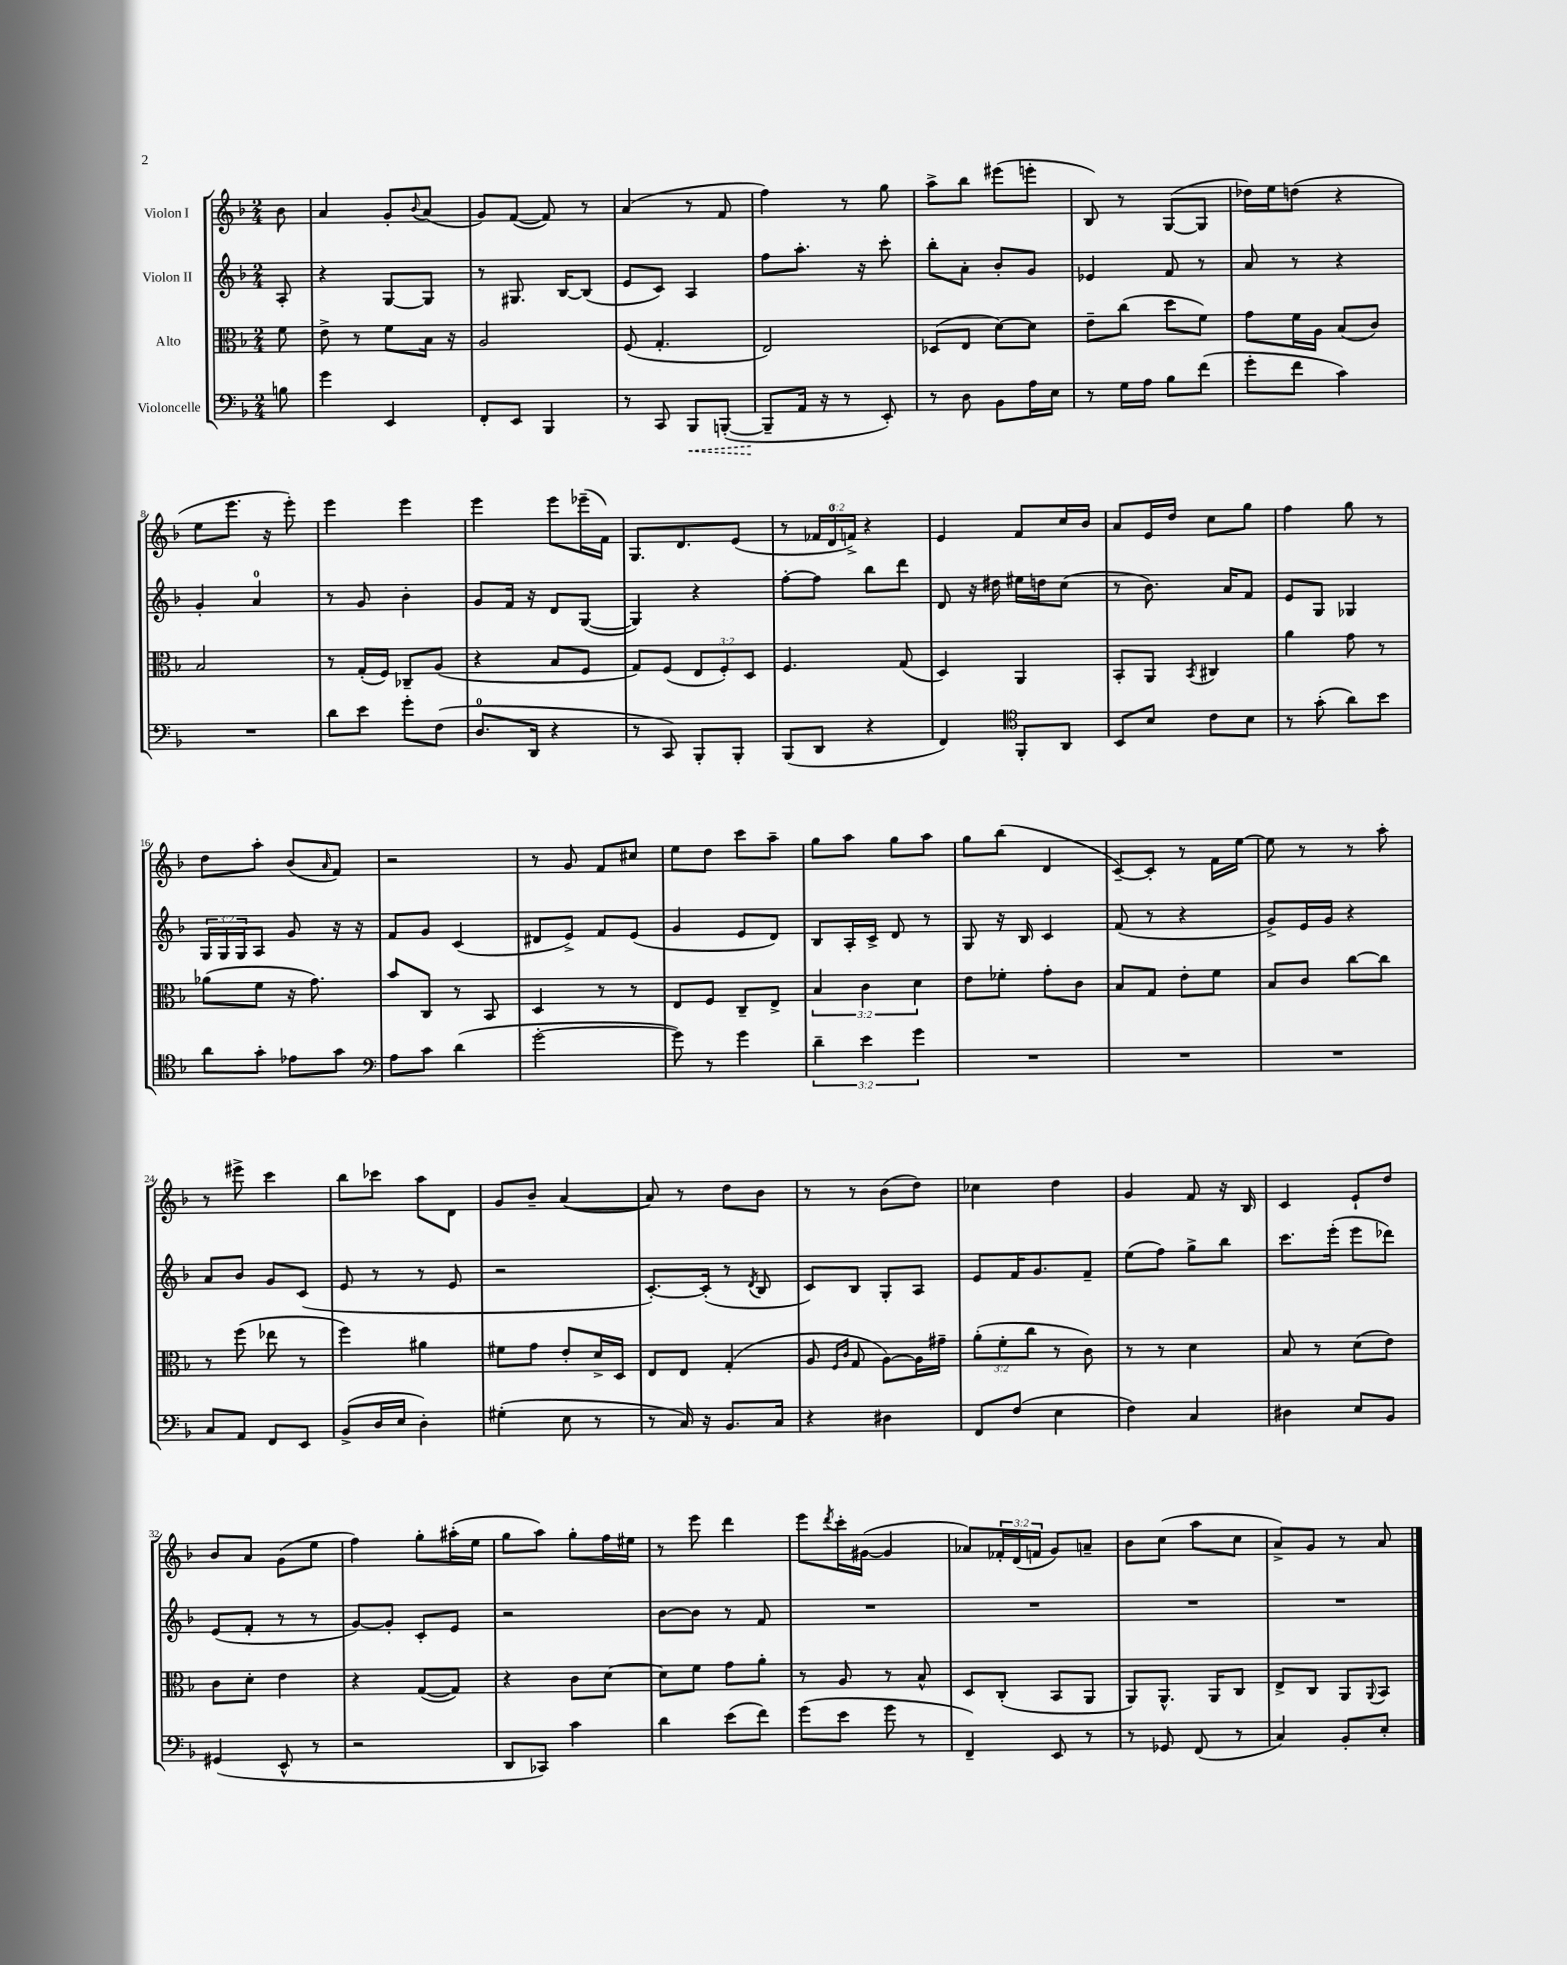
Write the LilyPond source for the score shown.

<<
\new StaffGroup <<
\new Staff = "s0" \with { instrumentName = "Violon I" } {
    \clef treble \key f \major \numericTimeSignature \time 2/4 \override Staff.TupletNumber.text = #tuplet-number::calc-fraction-text \partial 8
    bes'8 |
    a'4 g'8-. \appoggiatura { bes'8 } a'8( |
    g'8) f'8~( f'8) r8 |
    a'4( r8 f'8 |
    f''4) r8 g''8 |
    a''8-> bes''8 eis'''8( e'''8-. |
    bes8) r8 g8~( g8 |
    des''16) e''16 d''8( r4 |
    e''8 e'''8. r16 e'''8-.) |
    e'''4 e'''4 |
    e'''4 e'''8 ees'''16--( f'16) |
    g8. d'8. e'8( |
    r8 \tuplet 3/2 { fes'16 d'16-0 f'16->) } r4 |
    e'4 f'8 c''16 bes'16 |
    a'8 e'16 d''16 c''8 g''8 |
    f''4 g''8 r8 |
    d''8 a''8-. bes'8( \grace { a'16 } f'8) |
    r2 |
    r8 g'8 f'8 cis''8 |
    e''8 d''8 c'''8 a''8-- |
    g''8 a''8 g''8 a''8 |
    g''8 bes''8( d'4 |
    c'8~--) c'8-. r8 f'16 e''16~ |
    e''8 r8 r8 a''8-. |
    r8 eis'''8-> c'''4 |
    bes''8 ces'''8 a''8 d'8 |
    g'8 bes'8-- a'4~( |
    a'8) r8 d''8 bes'8 |
    r8 r8 bes'8( d''8) |
    ces''4 d''4 |
    g'4 f'8 r16 bes16 |
    c'4 e'8-! d''8 |
    bes'8 a'8 g'8( e''8 |
    f''4) g''8-. ais''16-.( e''16 |
    g''8 a''8) g''8-. f''16 eis''16 |
    r8 e'''8 d'''4 |
    e'''8 \acciaccatura { d'''8 } c'''16-. gis'16~( gis'4 |
    aes'8) \tuplet 3/2 { fes'16-. d'16( f'16 } g'8) a'8-- |
    bes'8 c''8( a''8 c''8 |
    a'8->) g'8 r8 a'8 \bar "|." |
}
\new Staff = "s1" \with { instrumentName = "Violon II" } {
    \clef treble \key f \major \numericTimeSignature \time 2/4 \override Staff.TupletNumber.text = #tuplet-number::calc-fraction-text \partial 8
    a8-. |
    r4 g8~ g8 |
    r8 gis8. bes16~ bes8( |
    e'8 c'8) a4 |
    f''8 a''8.-. r16 c'''8-. |
    bes''8-. a'8-. bes'8-. g'8 |
    ees'4 f'8 r8 |
    a'8 r8 r4 |
    g'4-. a'4-0 |
    r8 g'8 bes'4-. |
    g'8 f'16 r16 d'8 g8~( |
    g4) r4 |
    f''8~-. f''8 bes''8 d'''8 |
    d'8 r16 dis''16 eis''16 d''16 c''8( |
    r8 bes'8.) a'16 f'8 |
    e'8 g8 ges4 |
    \tuplet 3/2 { g16 g16 g16 } a8 g'8 r16 r16 |
    f'8 g'8 c'4( |
    dis'8 e'8->) f'8 e'8( |
    g'4 e'8 d'8) |
    bes8 a16-. c'16-> d'8 r8 |
    g8 r16 bes16 c'4 |
    f'8( r8 r4 |
    g'8->) e'16 g'16 r4 |
    a'8 bes'8 g'8 c'8( |
    e'8 r8 r8 e'8 |
    r2 |
    c'8.~-.) c'16-.( r8 \acciaccatura { d'8 } bes8 |
    c'8) bes8 g8-. a8 |
    e'8 f'16 g'8. f'8-- |
    e''8( f''8) g''8-> bes''8 |
    c'''8. e'''16-.( e'''8 des'''8) |
    e'8( f'8-. r8 r8 |
    g'8~) g'8-. c'8-. e'8 |
    r2 |
    bes'8~ bes'8 r8 f'8 |
    R2 |
    R2 |
    R2 |
    R2 \bar "|." |
}
\new Staff = "s2" \with { instrumentName = "Alto" } {
    \clef alto \key f \major \numericTimeSignature \time 2/4 \override Staff.TupletNumber.text = #tuplet-number::calc-fraction-text \partial 8
    f'8 |
    e'8-> r8 f'8 bes16 r16 |
    a2 |
    f8( g4.-. |
    e2) |
    des8( e8 d'8~) d'8 |
    e'8-- c''8( d''8 f'8) |
    g'8 f'16 a16 bes8( c'8) |
    bes2 |
    r8 g16-.( f16) ces8-- a8( |
    r4 bes8 f8 |
    g8) f8( \tuplet 3/2 { e8 f8-.) d8 } |
    f4. g8( |
    d4) a,4 |
    bes,8-. a,8 \acciaccatura { bes,8 } cis4 |
    a'4 g'8 r8 |
    aes'8( f'8 r16 g'8.) |
    bes'8 c8 r8 bes,8 |
    d4 r8 r8 |
    e8 f8 c8-- e8-> |
    \tuplet 3/2 { bes4 c'4 d'4 } |
    e'8 fes'8-. g'8-. c'8 |
    bes8 g8 e'8-. f'8 |
    bes8 c'8 c''8~ c''8 |
    r8 f''8( ees''8 r8 |
    f''4) ais'4 |
    fis'8 g'8 e'8-. d'16-> d16 |
    e8 e8 g4-.( |
    a8 \grace { f16 c'16 } g8 a8~) a16 gis'16-- |
    \tuplet 3/2 { a'8-.( f'8-. c''8 } r8 c'8) |
    r8 r8 d'4 |
    bes8 r8 d'8( e'8) |
    c'8 d'8-. e'4 |
    r4 g8~( g8) |
    r4 c'8 d'8~ |
    d'8 f'8 g'8 a'8-. |
    r8 a8 r8 bes8-^ |
    d8 c8-.( bes,8 a,8 |
    a,8) a,8.-^ a,16 c8 |
    e8-> c8 a,8 \appoggiatura { a,8 } bes,8 \bar "|." |
}
\new Staff = "s3" \with { instrumentName = "Violoncelle" } {
    \clef bass \key f \major \numericTimeSignature \time 2/4 \override Staff.TupletNumber.text = #tuplet-number::calc-fraction-text \partial 8
    b8 |
    g'4 e,4 |
    f,8-. e,8 bes,,4 |
    r8 c,8 \once \override Hairpin.style = #'dashed-line bes,,8\< b,,8~-.( |
    b,,8--\! a,16 r16 r8 e,8-.) |
    r8 d8 bes,8 a16 e16 |
    r8 g16 a16 bes8 f'8( |
    g'8-. f'8 c'4) |
    R2 |
    d'8 e'8 g'8-. f8( |
    d8.-0 d,16 r4 |
    r8 c,8) bes,,8-. bes,,8-. |
    bes,,8( d,8 r4 |
    f,4) \clef tenor f,8-. a,8 |
    bes,8 bes8 c'8 bes8 |
    r8 g'8-.( a'8) bes'8 |
    a'8 g'8-. ees'8 g'8 |
    \clef bass a8 c'8 d'4( |
    g'2~-. |
    g'8) r8 g'4 |
    \tuplet 3/2 { d'4-- e'4 g'4 } |
    R2 |
    R2 |
    R2 |
    c8 a,8 f,8 e,8 |
    bes,8->( d16 e16 d4-.) |
    gis4-.( e8 r8 |
    r8 c16) r16 bes,8. c16 |
    r4 dis4 |
    f,8 f8( e4 |
    f4) c4 |
    dis4 e8 bes,8 |
    gis,4( e,8-^ r8 |
    r2 |
    d,8 ces,8) c'4 |
    d'4 e'8( f'8) |
    g'8( e'8 g'8 r8 |
    f,4--) e,8 r8 |
    r8 ges,8 f,8( r8 |
    c4) bes,8-. e8-. \bar "|." |
}
>>
>>
